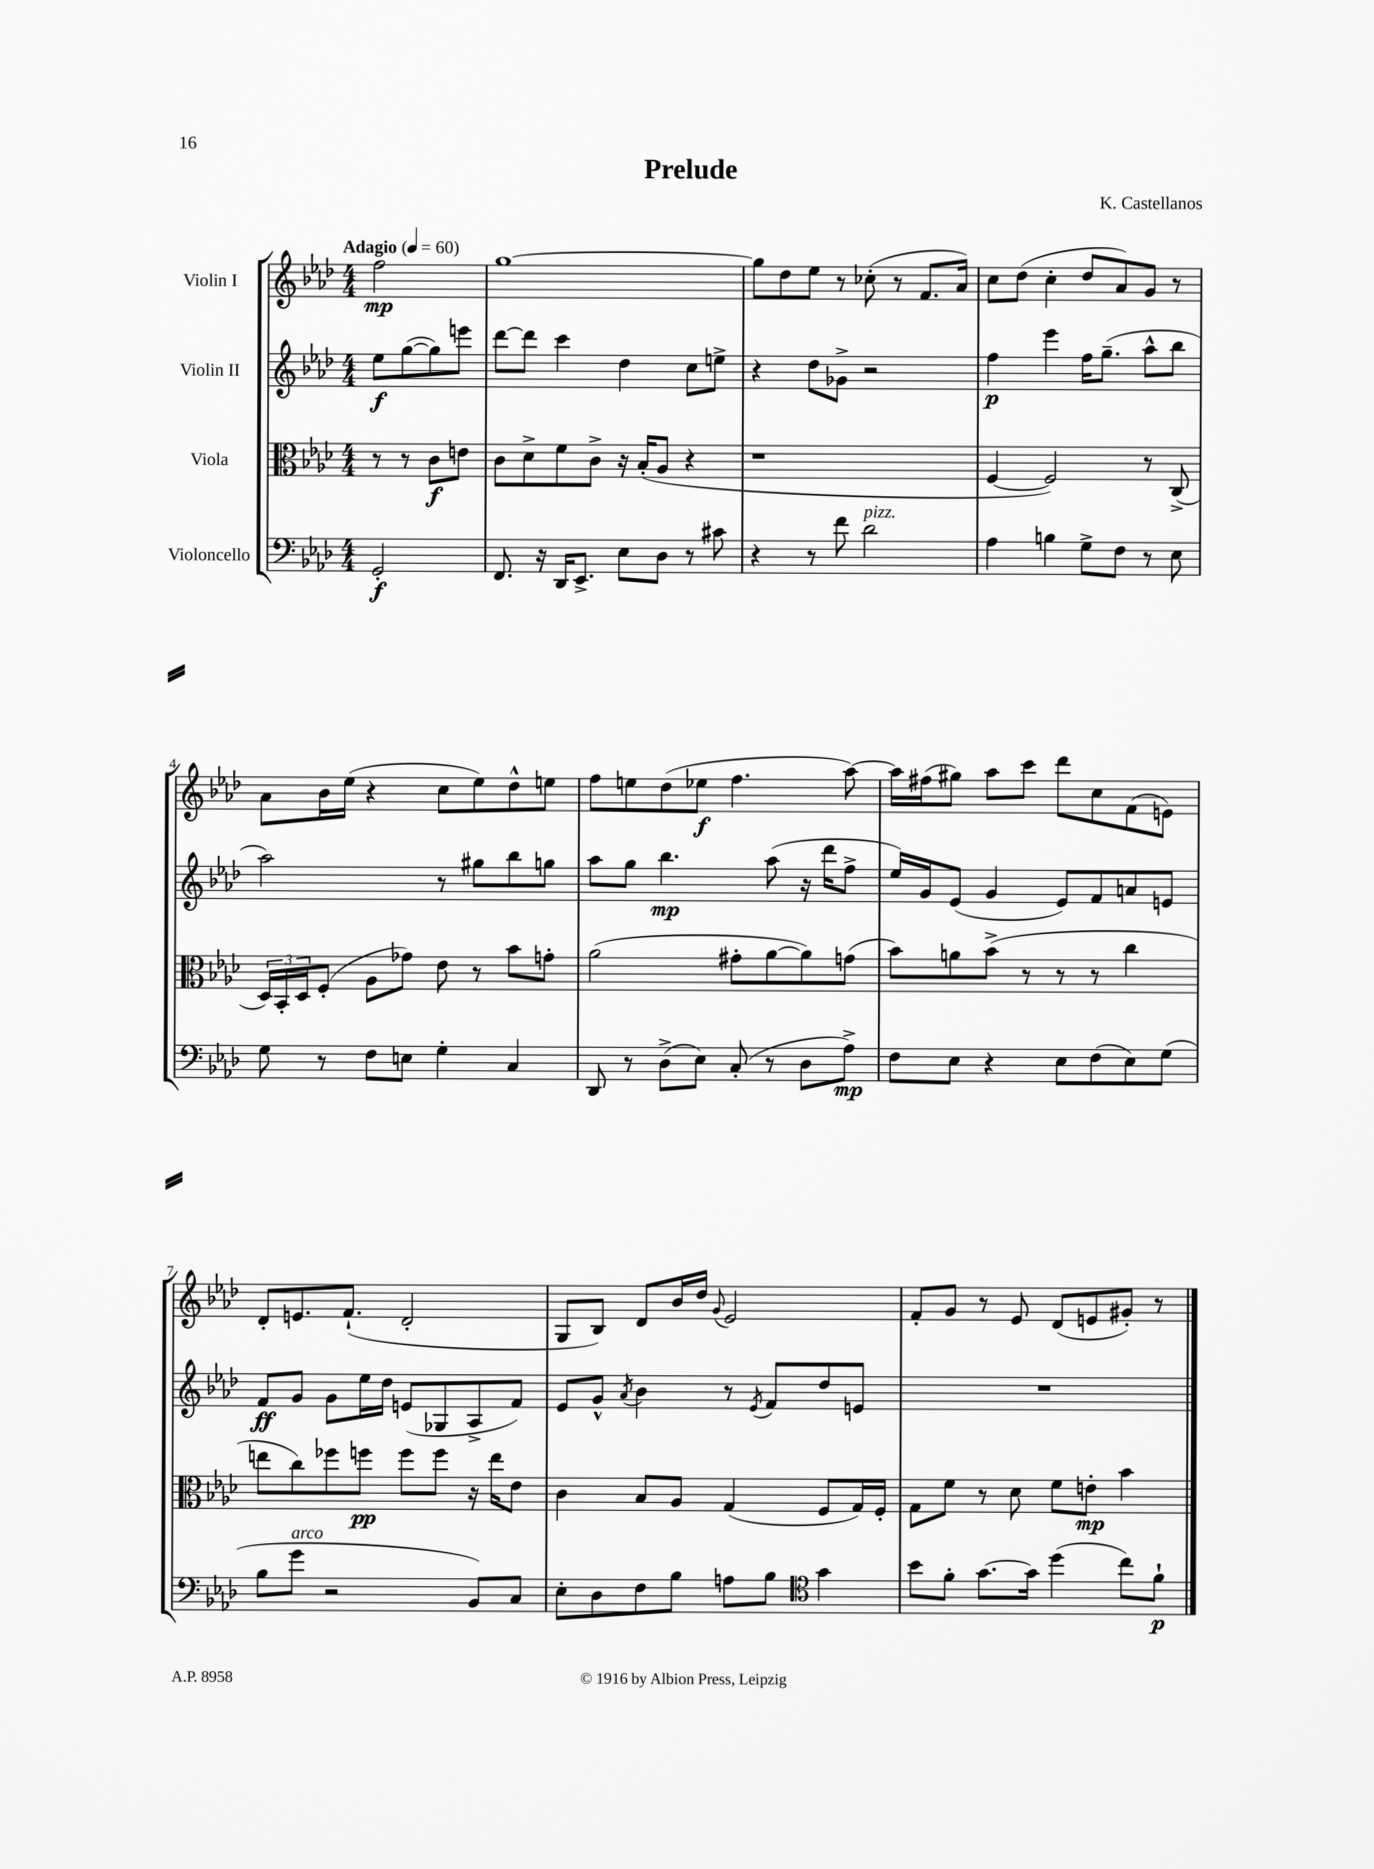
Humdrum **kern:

**kern	**dynam	**kern	**dynam	**kern	**dynam	**kern	**dynam
*part4	*part4	*part3	*part3	*part2	*part2	*part1	*part1
*staff4	*staff4	*staff3	*staff3	*staff2	*staff2	*staff1	*staff1
*I"Violoncello	*	*I"Viola	*	*I"Violin II	*	*I"Violin I	*
*clefF4	*	*clefC3	*	*clefG2	*	*clefG2	*
*k[b-e-a-d-]	*	*k[b-e-a-d-]	*	*k[b-e-a-d-]	*	*k[b-e-a-d-]	*
*M4/4	*	*M4/4	*	*M4/4	*	*M4/4	*
*MM60	*	*MM60	*	*MM60	*	*MM60	*
=	=	=	=	=	=	=	=
!	!	!	!	!	!	!LO:TX:a:B:t=Adagio	!
2GG'/	f	8r	.	8ee-\L	f	2ff\	mp
.	.	8r	.	([8gg\	.	.	.
.	.	8c\L	f	8gg\])	.	.	.
.	.	8en\J	.	8eeen\J	.	.	.
=1	=1	=1	=1	=1	=1	=1	=1
8.FF/	.	8c\L	.	[8ddd-\L	.	[1gg	.
.	.	8d-^\	.	8ddd-\J]	.	.	.
16r	.	.	.	.	.	.	.
16DD-/KL	.	8f\	.	4ccc\	.	.	.
8.EE-^/J	.	.	.	.	.	.	.
.	.	8c^\J	.	.	.	.	.
8E-\L	.	16r	.	4dd-\	.	.	.
.	.	(16B-'/KL	.	.	.	.	.
8D-\J	.	8A-/J	.	.	.	.	.
8r	.	4r	.	8cc\L	.	.	.
8c#X\	.	.	.	8een^\J	.	.	.
=2	=2	=2	=2	=2	=2	=2	=2
4r	.	1r	.	4r	.	8gg\L]	.
.	.	.	.	.	.	8dd-\	.
8r	.	.	.	8dd-\L	.	8ee-\J	.
8f\	.	.	.	8g-X^\J	.	8r	.
!LO:TX:a:i:t=pizz.	!	!	!	!	!	!	!
2d-\	.	.	.	2r	.	(8cc-X'\	.
.	.	.	.	.	.	8r	.
.	.	.	.	.	.	8.f/L	.
.	.	.	.	.	.	16a-/Jk)	.
=3	=3	=3	=3	=3	=3	=3	=3
4A-\	.	[4F/	.	4ff\	p	8cc\L	.
.	.	.	.	.	.	(8dd-\J	.
4Bn\	.	2F/])	.	4eee-\	.	4cc'\	.
8G^\L	.	.	.	16ff\KL	.	8dd-/L	.
.	.	.	.	(8.gg~\J	.	.	.
8F\J	.	.	.	.	.	8a-/)	.
8r	.	8r	.	8aa-^^\L	.	8g/J	.
8E-\	.	(8C^/	.	8bb-\J	.	8r	.
!!LO:LB:g=z
=4	=4	=4	=4	=4	=4	=4	=4
8G\	.	24D-/LL)	.	2aa-\)	.	8a-\L	.
.	.	24BB-'/	.	.	.	.	.
.	.	24D-/J	.	.	.	.	.
8r	.	(8F'/J	.	.	.	16b-\L	.
.	.	.	.	.	.	(16ee-\JJ	.
8F\L	.	8A-\L	.	.	.	4r	.
8En\J	.	8g-X\J)	.	.	.	.	.
4G'\	.	8e-\	.	8r	.	8cc\L	.
.	.	8r	.	8gg#X\L	.	8ee-\)	.
4C/	.	8b-\L	.	8bb-\	.	8dd-^^\	.
.	.	8gn'\J	.	8ggn\J	.	8een\J	.
=5	=5	=5	=5	=5	=5	=5	=5
8DD-/	.	(2a-\	.	8aa-\L	.	8ff\L	.
8r	.	.	.	8gg\J	.	8een\	.
(8D-^\L	.	.	.	4.bb-\	mp	(8dd-\	.
8E-\J)	.	.	.	.	.	8ee-X\J	f
(8C'/	.	8g#X'\L	.	.	.	4.ff\	.
8r	.	[8a-\	.	(8aa-\	.	.	.
8D-\L	.	8a-\])	.	16r	.	.	.
.	.	.	.	16ddd-\KL	.	.	.
8A-^\J)	mp	(8gn\J	.	8ff^\J	.	[8aa-\)	.
=6	=6	=6	=6	=6	=6	=6	=6
8F\L	.	8b-\L)	.	16ee-/LL)	.	16aa-\LL]	.
.	.	.	.	16g/J	.	(16ff#X\J	.
8E-\J	.	8an\	.	(8e-/J	.	8gg#X\J)	.
4r	.	(8b-^\J	.	4g/	.	8aa-\L	.
.	.	8r	.	.	.	8ccc\J	.
8E-\L	.	8r	.	8e-/L)	.	8ddd-\L	.
(8F\	.	8r	.	8f/	.	8cc\	.
8E-\)	.	4cc\	.	8an/	.	(8f\	.
(8G\J	.	.	.	8en/J	.	8en\J)	.
!!LO:LB:g=z
=7	=7	=7	=7	=7	=7	=7	=7
8B-\L	.	8een\L	.	8f/L	ff	8d-'/L	.
!LO:TX:a:i:t=arco	!	!	!	!	!	!	!
8g\J	.	8cc\)	.	8g/J	.	8.en/	.
2r	.	8ff-X\	.	8g\L	.	.	.
.	.	.	.	.	.	(8.f`/J	.
.	.	8ffn\J	pp	16ee-\L	.	.	.
.	.	.	.	16dd-\JJ	.	.	.
.	.	8ff\L	.	(8en/L	.	2d-'/	.
.	.	8ff\J	.	8G-X/	.	.	.
8BB-/L)	.	16r	.	8A-^/	.	.	.
.	.	16ee\KL	.	.	.	.	.
8C/J	.	8e-\J	.	8f/J)	.	.	.
=8	=8	=8	=8	=8	=8	=8	=8
8E-'\L	.	4c\	.	8e-/L	.	8G/L	.
8D-\	.	.	.	8g^^/J	.	8B-/J)	.
.	.	.	.	8qa-/	.	.	.
8F\	.	8B-/L	.	4b-\	.	8d-/L	.
8B-\J	.	8A-/J	.	.	.	16b-/L	.
.	.	.	.	.	.	16dd-/JJ	.
.	.	.	.	.	.	8qqg/	.
8An\L	.	(4G/	.	8r	.	2e-/	.
.	.	.	.	8qe-/	.	.	.
8B-\J	.	.	.	8f/L	.	.	.
*clefC4	*	*	*	*	*	*	*
4g\	.	8F/L	.	8dd-/	.	.	.
.	.	16G/L)	.	8en/J	.	.	.
.	.	16F'/JJ	.	.	.	.	.
=9	=9	=9	=9	=9	=9	=9	=9
8b-\L	.	8G\L	.	1r	.	8f'/L	.
8f'\J	.	8f\J	.	.	.	8g/J	.
[8.g\L	.	8r	.	.	.	8r	.
.	.	8d-\	.	.	.	8e-/	.
16g\Jk]	.	.	.	.	.	.	.
(4dd-\	.	8f\L	.	.	.	(8d-/L	.
.	.	8en'\J	mp	.	.	8en/	.
8cc\L)	.	4b-\	.	.	.	8g#X'/J)	.
8f`\J	p	.	.	.	.	8r	.
==	==	==	==	==	==	==	==
*-	*-	*-	*-	*-	*-	*-	*-
